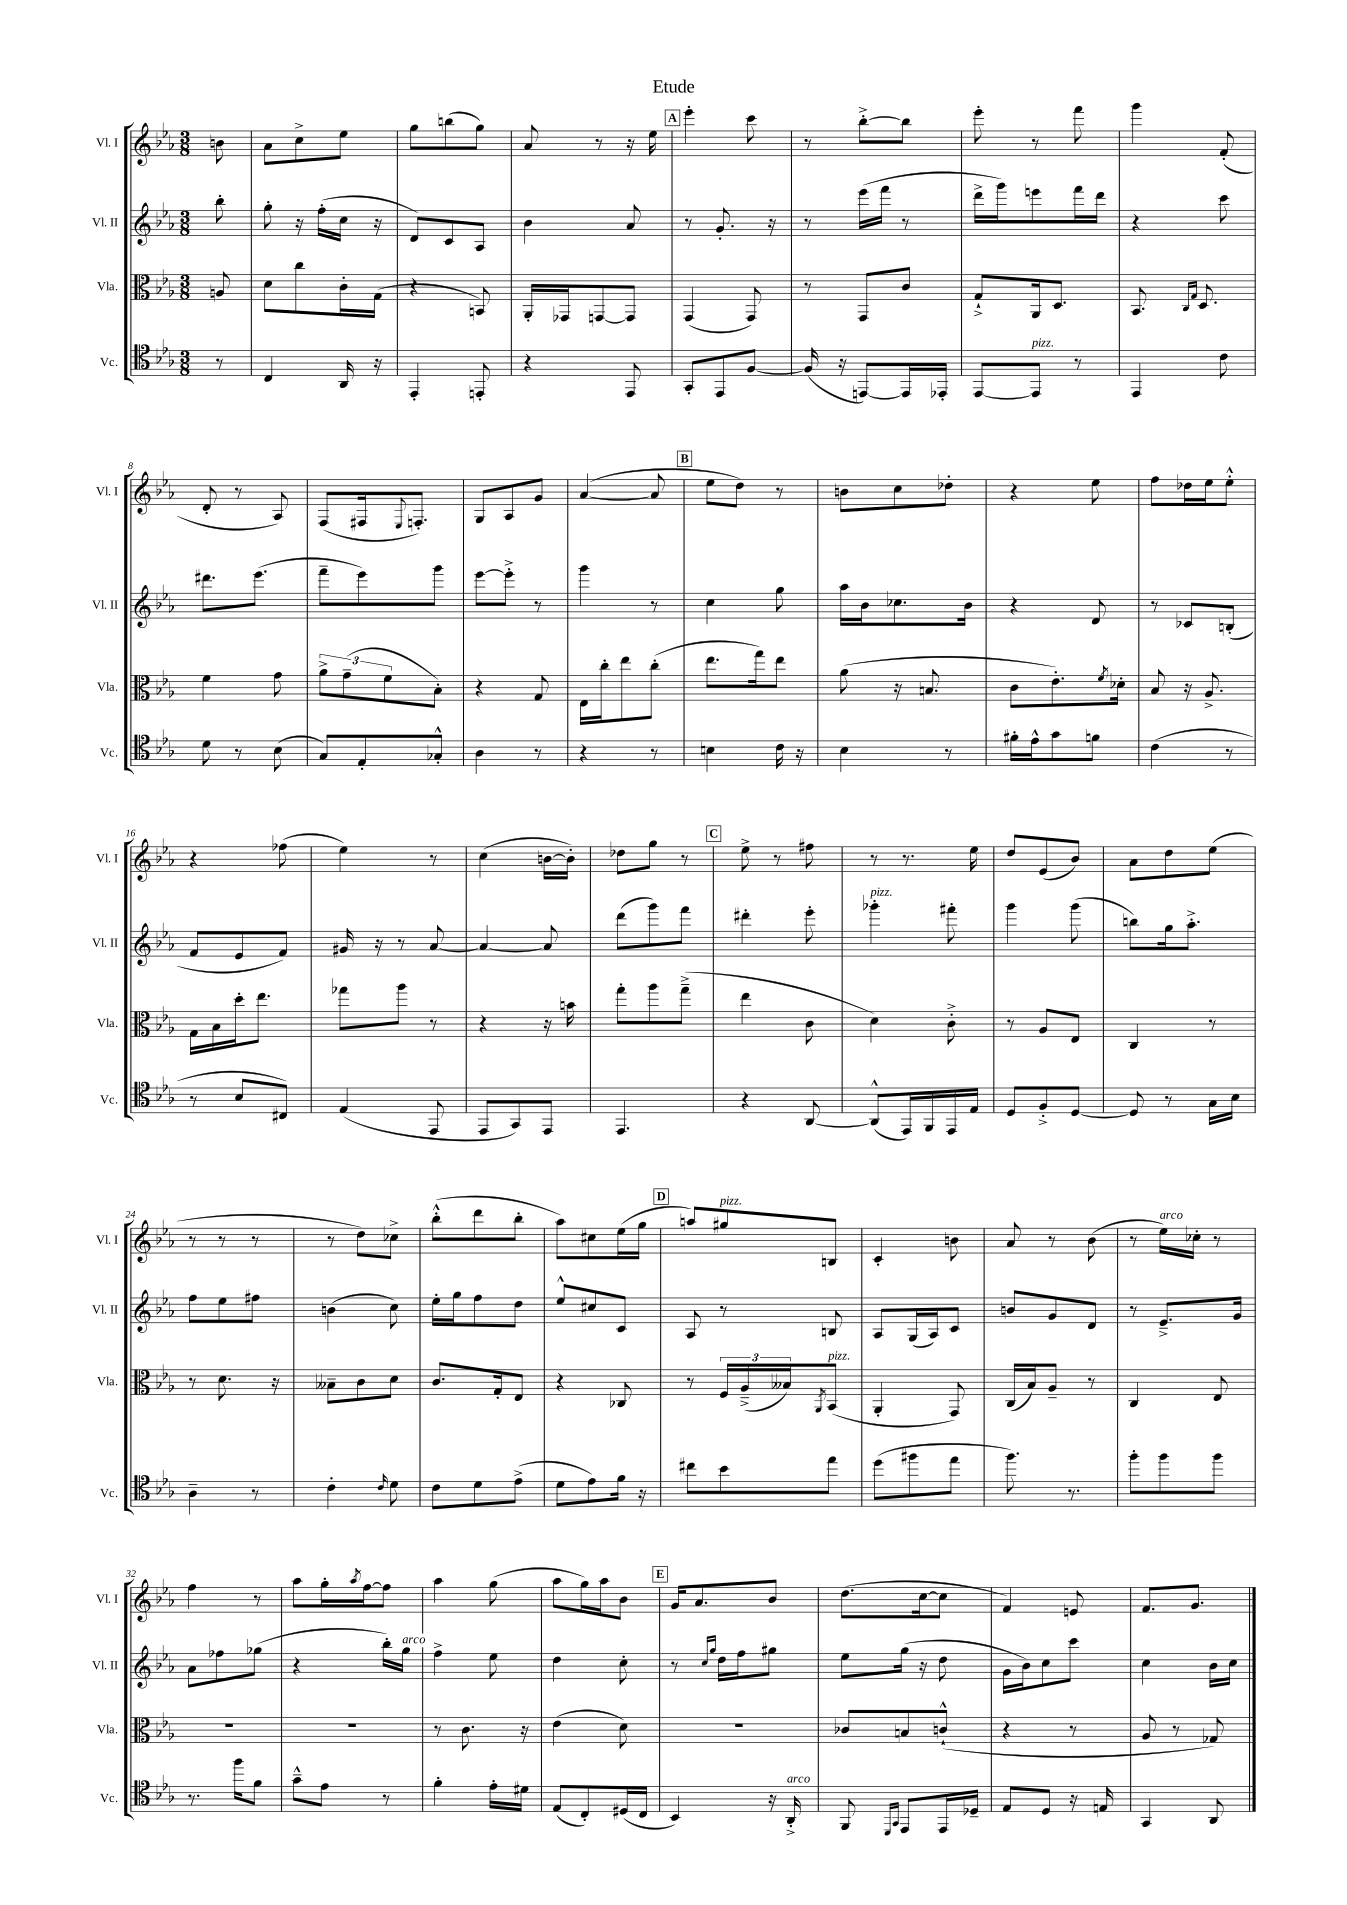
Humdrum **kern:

**kern	**kern	**kern	**kern
*staff4	*staff3	*staff2	*staff1
*clefC4	*clefC3	*clefG2	*clefG2
*k[b-e-a-]	*k[b-e-a-]	*k[b-e-a-]	*k[b-e-a-]
*M3/8	*M3/8	*M3/8	*M3/8
8r	8A	8bb-'	8b
=	=	=	=
4C	8d	8gg'	8a-
.	8cc	16r	8cc^
.	.	(16ff'	.
16AA-	16c'	16cc	8ee-
16r	(16G	16r	.
=	=	=	=
4EE-'	4r	8d)	8gg
.	.	8c	(8bb
8EE'	8BB)	8A-	8gg)
=	=	=	=
4r	16AA-'	4b-	8a-
.	16GG-	.	.
.	[8GG	.	8r
8EE-	8GG]	8a-	16r
.	.	.	16ee-
=	=	=	=
8GG'	(4GG	8r	4eee-'
8EE-	.	8.g'	.
[8F	8GG)	.	8ccc
.	.	16r	.
=	=	=	=
(16F]	8r	8r	8r
16r	.	.	.
[8EE)	8GG	(16eee-	[8bb-'^
.	.	16fff	.
16EE]	8c	8r	8bb-]
16EE-'	.	.	.
=	=	=	=
[8EE-	8G`^	16ddd^	8eee-'
.	.	16ggg)	.
8EE-]	16AA-	8eee	8r
.	8.D	.	.
8r	.	16fff	8fff
.	.	16ddd	.
=	=	=	=
4EE-	8.BB-	4r	4ggg
.	16qqC	.	.
.	16qqG	.	.
.	8.D	.	.
8c	.	8ccc	(8f'
=	=	=	=
8d	4f	8.ddd#	8d'
8r	.	.	8r
.	.	(8.eee-	.
(8B-	8g	.	8A-)
=	=	=	=
8G)	12a-^	8fff~	(8F
.	(12g~	.	.
8E-'	.	8eee-)	16F#
.	12f	.	.
.	.	.	8qqE-
.	.	.	8.F')
8G-'^^	8B-')	8ggg	.
=	=	=	=
4A-	4r	[8eee-	8G
.	.	8eee-'^]	8A-
8r	8G	8r	8g
=	=	=	=
4r	16E-	4ggg	([4a-
.	16cc'	.	.
.	8ee-	.	.
8r	(8cc'	8r	8a-]
=	=	=	=
4B	8.ee-	4cc	8ee-
.	.	.	8dd)
.	16gg)	.	.
16c	8ee-	8gg	8r
16r	.	.	.
=	=	=	=
4B-	(8a-	16aa-	8b
.	.	16b-	.
.	16r	8.cc-	8cc
.	8.B	.	.
8r	.	.	8dd-'
.	.	16b-	.
=	=	=	=
16f#'	8c	4r	4r
16e-^^	.	.	.
8g	8.e-')	.	.
8f	.	8d	8ee-
.	8qf	.	.
.	16d-'	.	.
=	=	=	=
(4c	8B-	8r	8ff
.	16r	8c-	16dd-
.	8.A-^	.	16ee-
8r	.	(8B'	8ee-'^^
=	=	=	=
8r	16G	8f	4r
.	16B-	.	.
8B-	16dd'	8e-	.
.	8.ee-	.	.
8C#)	.	8f)	(8ff-
=	=	=	=
(4E-	8gg-	16g#	4ee-)
.	.	16r	.
.	8aa-	8r	.
8EE-	8r	[8a-	8r
=	=	=	=
8EE-	4r	4a-_	(4cc
8GG)	.	.	.
8EE-	16r	8a-]	[16b
.	16b	.	16b'])
=	=	=	=
4.EE-	8gg'	(8ddd	8dd-
.	8aa-	8ggg)	8gg
.	(8gg~^	8fff	8r
=	=	=	=
4r	4ee-	4ddd#'	8ee-^
.	.	.	8r
[8AA-	8c	8eee-'	8ff#
=	=	=	=
(8AA-^^]	4d)	4ggg-'	8r
16EE-)	.	.	8.r
16FF	.	.	.
16EE-	8c'^	8fff#'	.
16E-	.	.	16ee-
=	=	=	=
8D	8r	4ggg	8dd
8F'^	8A-	.	(8e-
[8D	8E-	(8ggg	8b-)
=	=	=	=
8D]	4C	8bb)	8a-
8r	.	16gg	8dd
.	.	8.aa-'^	.
16G	8r	.	(8ee-
16B-	.	.	.
=	=	=	=
4A-~	8r	8ff	8r
.	8.d	8ee-	8r
8r	.	8ff#	8r
.	16r	.	.
=	=	=	=
4c'	8B--~	(4b	8r
.	8c	.	8dd)
16qqc	.	.	.
8d	8d	8cc)	8cc-^
=	=	=	=
8c	8.c	16ee-'	(8bb-'^^
.	.	16gg	.
8d	.	8ff	8ddd
.	16G'	.	.
(8e-^	8E-	8dd	8bb-'
=	=	=	=
8d	4r	8ee-^^	8aa-)
8e-)	.	8cc#	8cc#
16f	8C-	8c	(16ee-
16r	.	.	16gg
=	=	=	=
8cc#	8r	8A-	8aa)
8b-	24F	8r	8gg#
.	(24A-~^	.	.
.	24B--)	.	.
.	8qAA-	.	.
8ee-	(8BB-	8B	8B
=	=	=	=
(8dd	4AA-'	8A-	4c'
8ff#	.	(16G	.
.	.	16A-)	.
8ee-	8GG)	8c	8b
=	=	=	=
8.ff)	(16C	8b	8a-
.	16B-)	.	.
.	8A-~	8g	8r
8.r	.	.	.
.	8r	8d	(8b-
=	=	=	=
8ff'	4C	8r	8r
8ff	.	8.e-~^	16ee-)
.	.	.	16cc-'
8ff	8E-	.	8r
.	.	16g	.
=	=	=	=
8.r	4.r	8a-	4ff
.	.	8ff-	.
16ff	.	.	.
8f	.	(8gg-	8r
=	=	=	=
8g~^^	4.r	4r	8aa-
8e-	.	.	16gg'
.	.	.	8qaa-
.	.	.	[16ff
8r	.	16bb-')	8ff]
.	.	16gg	.
=	=	=	=
4f'	8r	4ff^	4aa-
.	8.c	.	.
16e-'	.	8ee-	(8gg
16d#	16r	.	.
=	=	=	=
(8E-	(4e-	4dd	8aa-
8C')	.	.	16gg)
.	.	.	16aa-
(16D#	8d)	8cc'	8b-
16C	.	.	.
=	=	=	=
4BB-)	4.r	8r	16g
.	.	.	8.a-
.	.	16qqcc	.
.	.	16qqgg	.
.	.	16dd	.
.	.	16ff	.
16r	.	8gg#	8b-
16AA-'^	.	.	.
=	=	=	=
8FF	8c-	8ee-	(8.dd
16qqDD	.	.	.
16qqGG	.	.	.
8EE-	8B	(16gg	.
.	.	16r	[16cc
16EE-	(8c`^^	8dd	8cc]
16D-~	.	.	.
=	=	=	=
8E-	4r	16g	4f)
.	.	16b-)	.
8D	.	8cc	.
16r	8r	8ccc	8e
16E	.	.	.
=	=	=	=
4GG	8A-	4cc	8.f
.	8r	.	.
.	.	.	8.g
8AA-	8G-)	16b-	.
.	.	16cc	.
==	==	==	==
*-	*-	*-	*-
